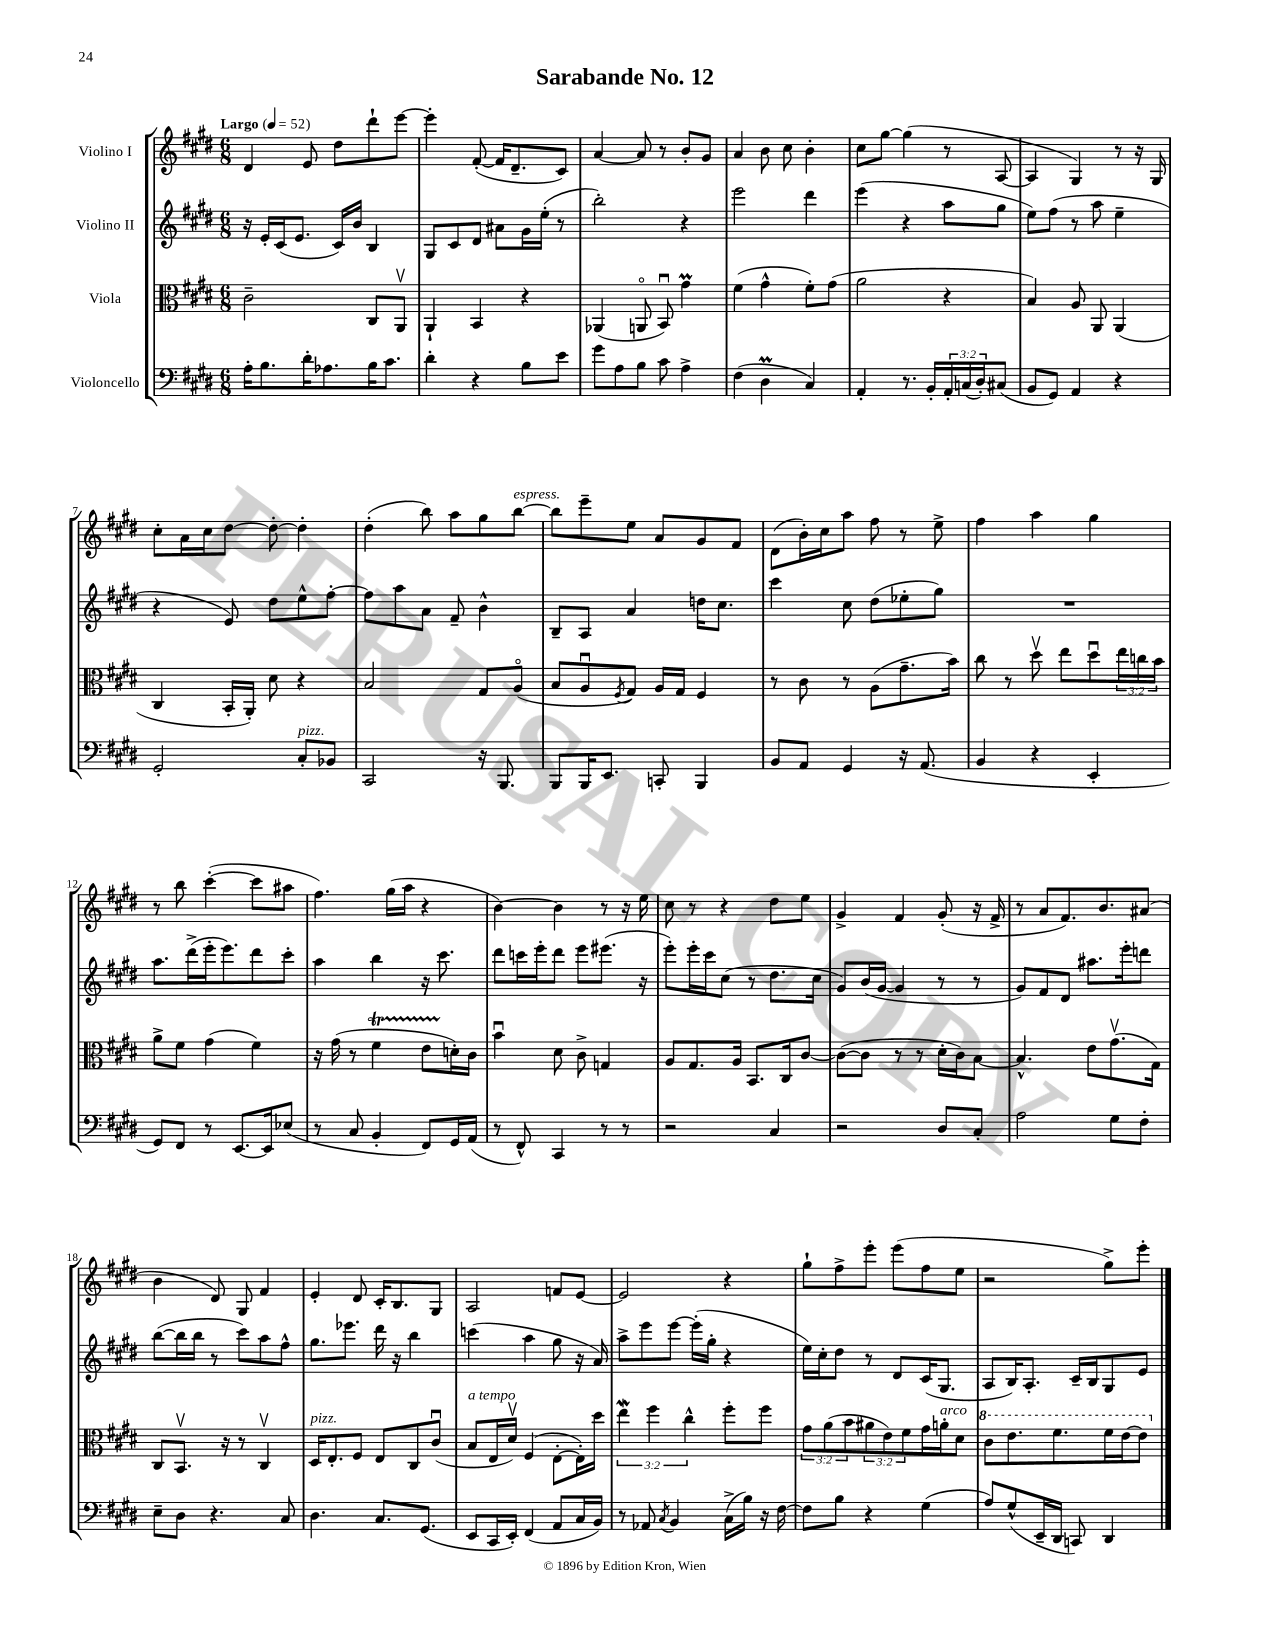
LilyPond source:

\header { title = "Sarabande No. 12" }
<<
\new StaffGroup <<
\new Staff = "s0" \with { instrumentName = "Violino I" } {
    \clef treble \key e \major \numericTimeSignature \time 6/8 \tempo "Largo" 4 = 52
    dis'4 e'8 dis''8 dis'''8-! e'''8~ |
    e'''4-. fis'8~-.( fis'16 dis'8.-- cis'8) |
    a'4~ a'8 r8 b'8-. gis'8 |
    a'4 b'8 cis''8 b'4-. |
    cis''8 gis''8~ gis''4( r8 a8~ |
    a4 gis4) r8 r16 gis16 |
    cis''8-. a'16 cis''16 dis''8~ dis''8~-. dis''4-. |
    dis''4-.( b''8) a''8 gis''8 b''8~^\markup { \italic "espress." } |
    b''8 e'''8-- e''8 a'8 gis'8 fis'8 |
    dis'8( b'16-.) cis''16 a''8 fis''8 r8 e''8-> |
    fis''4 a''4 gis''4 |
    r8 b''8 cis'''4~-.( cis'''8 ais''8 |
    fis''4.) gis''16( a''16 r4 |
    b'4~) b'4 r8 r16 e''16 |
    cis''8 r8 r4 dis''8 e''8 |
    gis'4-> fis'4 gis'8-.( r16 fis'16-> |
    r8 a'8 fis'8.) b'8. ais'8( |
    b'4 dis'8) gis8 fis'4 |
    e'4-. dis'8 cis'16-. b8. gis8 |
    a2 f'8 e'8~ |
    e'2 r4 |
    gis''8-! fis''8-> e'''8-. e'''8( fis''8 e''8 |
    r2 gis''8->) e'''8-. \bar "|." |
}
\new Staff = "s1" \with { instrumentName = "Violino II" } {
    \clef treble \key e \major \numericTimeSignature \time 6/8
    r16 e'16-. cis'16( e'8. cis'16) b'16 b4 |
    gis8 cis'8 dis'8 ais'8 gis'16 e''16-.( r8 |
    b''2-.) r4 |
    e'''2 dis'''4 |
    e'''4( r4 a''8 gis''8 |
    e''8) fis''8( r8 a''8 e''4-- |
    r4 e'8) dis''8 e''8-^ fis''8~-. |
    fis''8 a''8 a'8 fis'8-- b'4-^ |
    b8-- a8 a'4 d''16 cis''8. |
    cis'''4 cis''8 dis''8( ees''8-. gis''8) |
    R2. |
    a''8. dis'''16->( e'''16-. e'''8.) dis'''8 cis'''8-. |
    a''4 b''4 r16 cis'''8. |
    dis'''8 c'''16 e'''16-. dis'''8 e'''8 eis'''8.( r16 |
    e'''8-.) e'''16-. cis'''16 cis''8( r8 dis''8. cis''16 |
    gis'8) b'16( gis'16~ gis'4 r8 r8 |
    gis'8) fis'8 dis'8 ais''8. e'''16-. d'''8 |
    b''8~( b''16 b''16 r8 cis'''8) a''8 fis''8-^ |
    gis''8. ees'''8. dis'''16 r16 b''4 |
    c'''4( a''4 gis''8 r16 a'16) |
    a''8-> e'''8 e'''8~ e'''16-.( gis''16-. r4 |
    e''16) cis''16-. dis''8 r8 dis'8 cis'16( gis8. |
    a8 b16) a8.-. cis'16-- b16 gis8 e'8 \bar "|." |
}
\new Staff = "s2" \with { instrumentName = "Viola" } {
    \clef alto \key e \major \numericTimeSignature \time 6/8 \override Staff.TupletNumber.text = #tuplet-number::calc-fraction-text
    cis'2-- cis8 a,8\upbow |
    a,4-! b,4 r4 |
    aes,4( a,8\flageolet b,8\downbow) gis'4\prall |
    fis'4( gis'4-^ fis'8-.) gis'8( |
    a'2 r4 |
    b4) a8 a,8 a,4( |
    cis4 b,16-. a,16-.) dis'8 r4 |
    b2 gis8 a8\flageolet( |
    b8 a8\downbow \acciaccatura { fis8 } gis8) a16 gis16 fis4 |
    r8 cis'8 r8 a8( gis'8.-- b'16) |
    cis''8 r8 dis''8\upbow e''8 dis''8\downbow \tuplet 3/2 { e''16 c''16 b'16 } |
    a'8-> fis'8 gis'4( fis'4) |
    r16 gis'16( r8 fis'4\startTrillSpan e'8 d'16-.\stopTrillSpan) cis'16 |
    b'4\downbow dis'8 cis'8-> g4 |
    a8 gis8. a16 b,8. cis16 cis'8~ |
    cis'8~( cis'8 r8 r8 dis'16-. cis'16) b8~ |
    b4.-^ e'8 gis'8.\upbow( gis16) |
    cis8 b,8.\upbow r16 r8 cis4\upbow |
    dis16^\markup { \italic "pizz." } e8.-. fis8 e8 cis8 cis'8\downbow( |
    b8^\markup { \italic "a tempo" } e16 dis'16\upbow) fis4( e8~-. e16-.) dis''16 |
    \tuplet 3/2 { e''4\mordent fis''4 cis''4-^ } fis''8-. fis''8 |
    \tuplet 3/2 { gis'8 a'8( b'8 } \tuplet 3/2 { ais'8 e'8) fis'8 } gis'16 a'16-.^\markup { \italic "arco" } dis'8 |
    \ottava #1 cis''8 e''8. fis''8. fis''16 e''16~ e''8 \ottava #0 \bar "|." |
}
\new Staff = "s3" \with { instrumentName = "Violoncello" } {
    \clef bass \key e \major \numericTimeSignature \time 6/8 \override Staff.TupletNumber.text = #tuplet-number::calc-fraction-text
    a16-. b8. dis'16-. aes8. b16 cis'8. |
    dis'4-. r4 b8 e'8 |
    gis'8 a8 b8 cis'8 a4-> |
    fis4( dis4\prall cis4) |
    a,4-. r8. b,16-. \tuplet 3/2 { a,16-. c16( dis16-.) } cis8( |
    b,8 gis,8) a,4 r4 |
    gis,2-. cis8-.^\markup { \italic "pizz." } bes,8 |
    cis,2 r16 b,,8. |
    b,,8 b,,16 e,8. c,8-. b,,4 |
    b,8 a,8 gis,4 r16 a,8.( |
    b,4 r4 e,4-. |
    gis,8) fis,8 r8 e,8.~ e,16 ees8( |
    r8 cis8 b,4-. fis,8) gis,16 a,16( |
    r8 fis,8-^) cis,4 r8 r8 |
    r2 cis4 |
    r2 dis8 cis8-. |
    a2 gis8 fis8-. |
    e8-- dis8 r4. cis8 |
    dis4. cis8. gis,8.( |
    e,8 cis,16 e,16-.) fis,4( a,8 cis16 b,16) |
    r8 aes,8 \acciaccatura { cis8 } b,4 cis16->( b16) r16 fis16~ |
    fis8 b8 r4 gis4( |
    a8) gis8-^( e,16-- dis,16 c,8) dis,4 \bar "|." |
}
>>
>>
